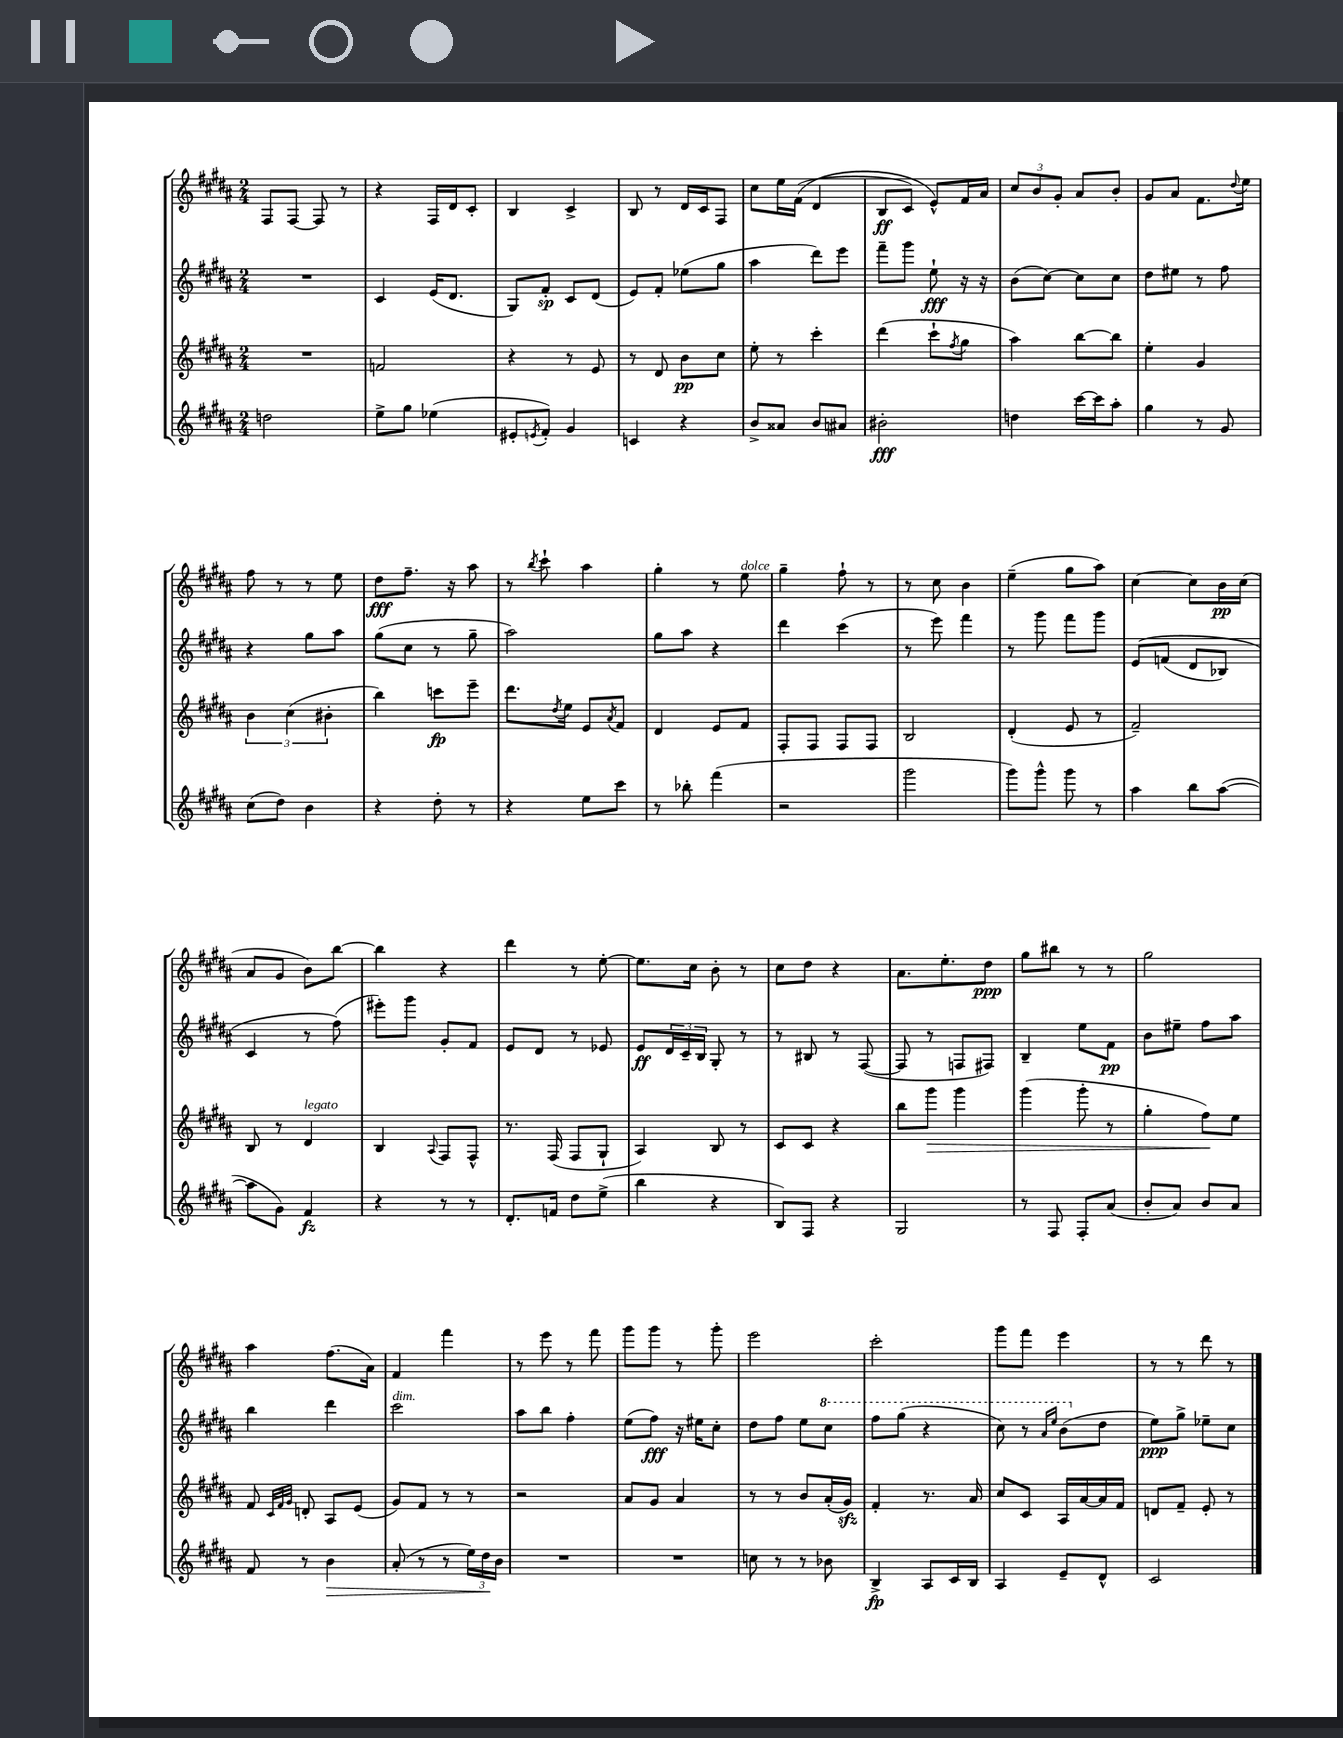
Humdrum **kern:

**kern	**kern	**kern	**kern
*staff4	*staff3	*staff2	*staff1
*clefG2	*clefG2	*clefG2	*clefG2
*k[f#c#g#d#a#]	*k[f#c#g#d#a#]	*k[f#c#g#d#a#]	*k[f#c#g#d#a#]
*M2/4	*M2/4	*M2/4	*M2/4
2dd\	2r	2r	8F#/L
.	.	.	[8F#/J
.	.	.	8F#/]
.	.	.	8r
=	=	=	=
8ee^\L	2f/	4c#/	4r
8gg#\J	.	.	.
(4ee-\	.	(16e/LK	16F#/LL
.	.	8.d#/J	16d#/J
.	.	.	8c#'/J
=	=	=	=
8e#'/L	4r	8G#/L)	4B/
8qe/	.	.	.
8f#'/J)	.	8f#'/J	.
4g#/	8r	8c#/L	4c#^/
.	8e/	(8d#/J	.
=	=	=	=
4c/	8r	8e/L)	8B/
.	8d#/	8f#'/J	8r
4r	8b\L	(8ee-\L	16d#/LL
.	.	.	16c#/J
.	8cc#\J	8gg#\J	8F#/J
=	=	=	=
8b^/L	8ee'\	4aa#\	8cc#\L
8a##/J	8r	.	16ee\L
.	.	.	&((16f#\JJ
8b/L	4ccc#'\	8ddd#\L)	4d#/
8a#/J	.	8eee\J	.
=	=	=	=
2b#'\	(4ddd#\	8fff#~\L	8B/L
.	.	8ggg#\J	8c#/J)
.	8ccc#`\L	8ee`\	8e^^/L&)
.	8qff#/	.	.
.	8gg#\J	16r	16f#/L
.	.	16r	16a#/JJ
=	=	=	=
4dd\	4aa#\)	(8b\L	12cc#/L
.	.	.	12b/
.	.	[8cc#\J)	.
.	.	.	12g#'/J
[16ccc#\LL	[8bb\L	8cc#\]L	8a#/L
16ccc#\]J	.	.	.
8aa#'\J	8bb\]J	8cc#\J	8b'/J
=	=	=	=
4gg#\	4ee'\	8dd#\L	8g#/L
.	.	8ee#\J	8a#/J
8r	4g#/	8r	8.f#\L
8g#/	.	8ff#\	.
.	.	.	8qqdd#/
.	.	.	16ee\Jk
=	=	=	=
(8cc#\L	6b\	4r	8ff#\
8dd#\J)	.	.	8r
.	(6cc#\	.	.
4b\	.	8gg#\L	8r
.	6b#'\	.	.
.	.	8aa#\J	8ee\
=	=	=	=
4r	4bb\)	(8gg#\L	8dd#\L
.	.	8cc#\J	8.ff#~\J
8dd#'\	8ccc\L	8r	.
.	.	.	16r
8r	8eee~\J	8gg#~\	8aa#\
=	=	=	=
4r	8.ddd#\L	2aa#\)	8r
.	.	.	8qbb/
.	.	.	8ccc#`\
.	8qdd#/	.	.
.	16ee\Jk	.	.
8ee\L	8e/L	.	4aa#\
.	8qa#/	.	.
8ccc#\J	8f#/J	.	.
=	=	=	=
8r	4d#/	8gg#\L	4gg#'\
8bb-'\	.	8aa#\J	.
(4fff#\	8e/L	4r	8r
.	8f#/J	.	8ee\
=	=	=	=
2r	8F#'/L	4ddd#\	4gg#~\
.	8F#/J	.	.
.	8F#/L	(4ccc#\	8ff#`\
.	8F#/J	.	8r
=	=	=	=
2ggg#\	2B/	8r	8r
.	.	8eee\)	8cc#\
.	.	4fff#\	4b\
=	=	=	=
8ggg#\L)	(4d#'/	8r	(4ee~\
8ggg#^^\J	.	8ggg#\	.
8ggg#\	8e/	8fff#\L	8gg#\L
8r	8r	8ggg#\J	8aa#\J)
=	=	=	=
4aa#\	2f#~/)	&(8e/L	[4cc#\
.	.	(8f/J	.
8bb\L	.	8d#/L	8cc#\]L
([8aa#\J	.	8B-/J)	16b\L
.	.	.	(16cc#\JJ
=	=	=	=
8aa#\]L	8B/	4c#/	8a#/L
8g#\J)	8r	.	8g#/J
4f#/	4d#/	8r	8b\L)
.	.	(8ff#\&)	[8bb\J
=	=	=	=
4r	4B/	8eee#'\L)	4bb\]
.	.	8ggg#\J	.
.	8qqA#/	.	.
8r	8F#/L	8g#'/L	4r
8r	8F#^^/J	8f#/J	.
=	=	=	=
8.d#'/L	8.r	8e/L	4ddd#\
.	.	8d#/J	.
16f/Jk	(16F#/	.	.
8dd#\L	8F#/L	8r	8r
(8ee^\J	8G#`/J	8e-/	[8ee'\
=	=	=	=
4bb\	4A#/)	8e/L	8.ee\]L
.	.	24d#/L	.
.	.	24c#~/	.
.	.	.	16cc#\Jk
.	.	24B/JJ	.
4r	8B/	8G#'/	8b'\
.	8r	8r	8r
=	=	=	=
8B/L)	8c#/L	8r	8cc#\L
8F#/J	8c#/J	8B#/	8dd#\J
4r	4r	8r	4r
.	.	([8F#/	.
=	=	=	=
2G#/	8bb\L	8F#/]	8.a#\L
.	8ggg#\J	8r	.
.	.	.	8.ee'\
.	4ggg#\	8F/L	.
.	.	8F#/J)	8dd#\J
=	=	=	=
8r	(4ggg#\	4B~/	8gg#\L
8F#/	.	.	8bb#\J
8F#'/L	8ggg#'\	8ee\L	8r
(8a#/J	8r	8f#\J	8r
=	=	=	=
8b'/L	4gg#'\	8b\L	2gg#\
8a#/J)	.	8ee#~\J	.
8b/L	8ff#\L)	8ff#\L	.
8a#/J	8ee\J	8aa#\J	.
=	=	=	=
8f#/	8f#/	4bb\	4aa#\
.	32qqc#/LLL	.	.
.	32qqf#/	.	.
.	32qqg#/JJJ	.	.
8r	8d'/	.	.
4b\	8A#/L	4ddd#\	(8.ff#\L
.	(8e/J	.	.
.	.	.	16a#\Jk)
=	=	=	=
(8a#'/	8g#/L)	2ccc#\	4f#/
8r	8f#/J	.	.
8r	8r	.	4fff#\
24ee\LL)	8r	.	.
24dd#\	.	.	.
24b\JJ	.	.	.
=	=	=	=
2r	2r	8aa#\L	8r
.	.	8bb\J	8eee\
.	.	4ff#'\	8r
.	.	.	8fff#\
=	=	=	=
2r	8a#/L	(8ee\L	8ggg#\L
.	8g#/J	8ff#\J)	8ggg#\J
.	4a#/	16r	8r
.	.	16ee#\LK	.
.	.	8cc#'\J	8ggg#'\
=	=	=	=
8cc\	8r	8dd#\L	2eee\
8r	8r	8ff#\J	.
8r	8b/L	8ee\L	.
8b-\	(16a#'/L	8ccc#\J	.
.	16g#/JJ)	.	.
=	=	=	=
4B^/	4f#'/	8fff#\L	2ccc#'\
.	.	(8ggg#\J	.
8A#/L	8.r	4r	.
16c#/L	.	.	.
16B/JJ	16a#/	.	.
=	=	=	=
4A#/	8cc#/L	8ccc#\)	8ggg#\L
.	8c#/J	8r	8fff#\J
.	.	16qqaa#/LL	.
.	.	16qqeee/JJ	.
8e~/L	16A#/LL	(8bb\L	4eee\
.	[16a#/	.	.
8d#^^/J	16a#/]	8dd#\J	.
.	16f#/JJ	.	.
=	=	=	=
2c#/	8d/L	8ee\L)	8r
.	8f#~/J	8gg#^\J	8r
.	8e'/	8ee-~\L	8ddd#\
.	8r	8cc#\J	8r
==	==	==	==
*-	*-	*-	*-
